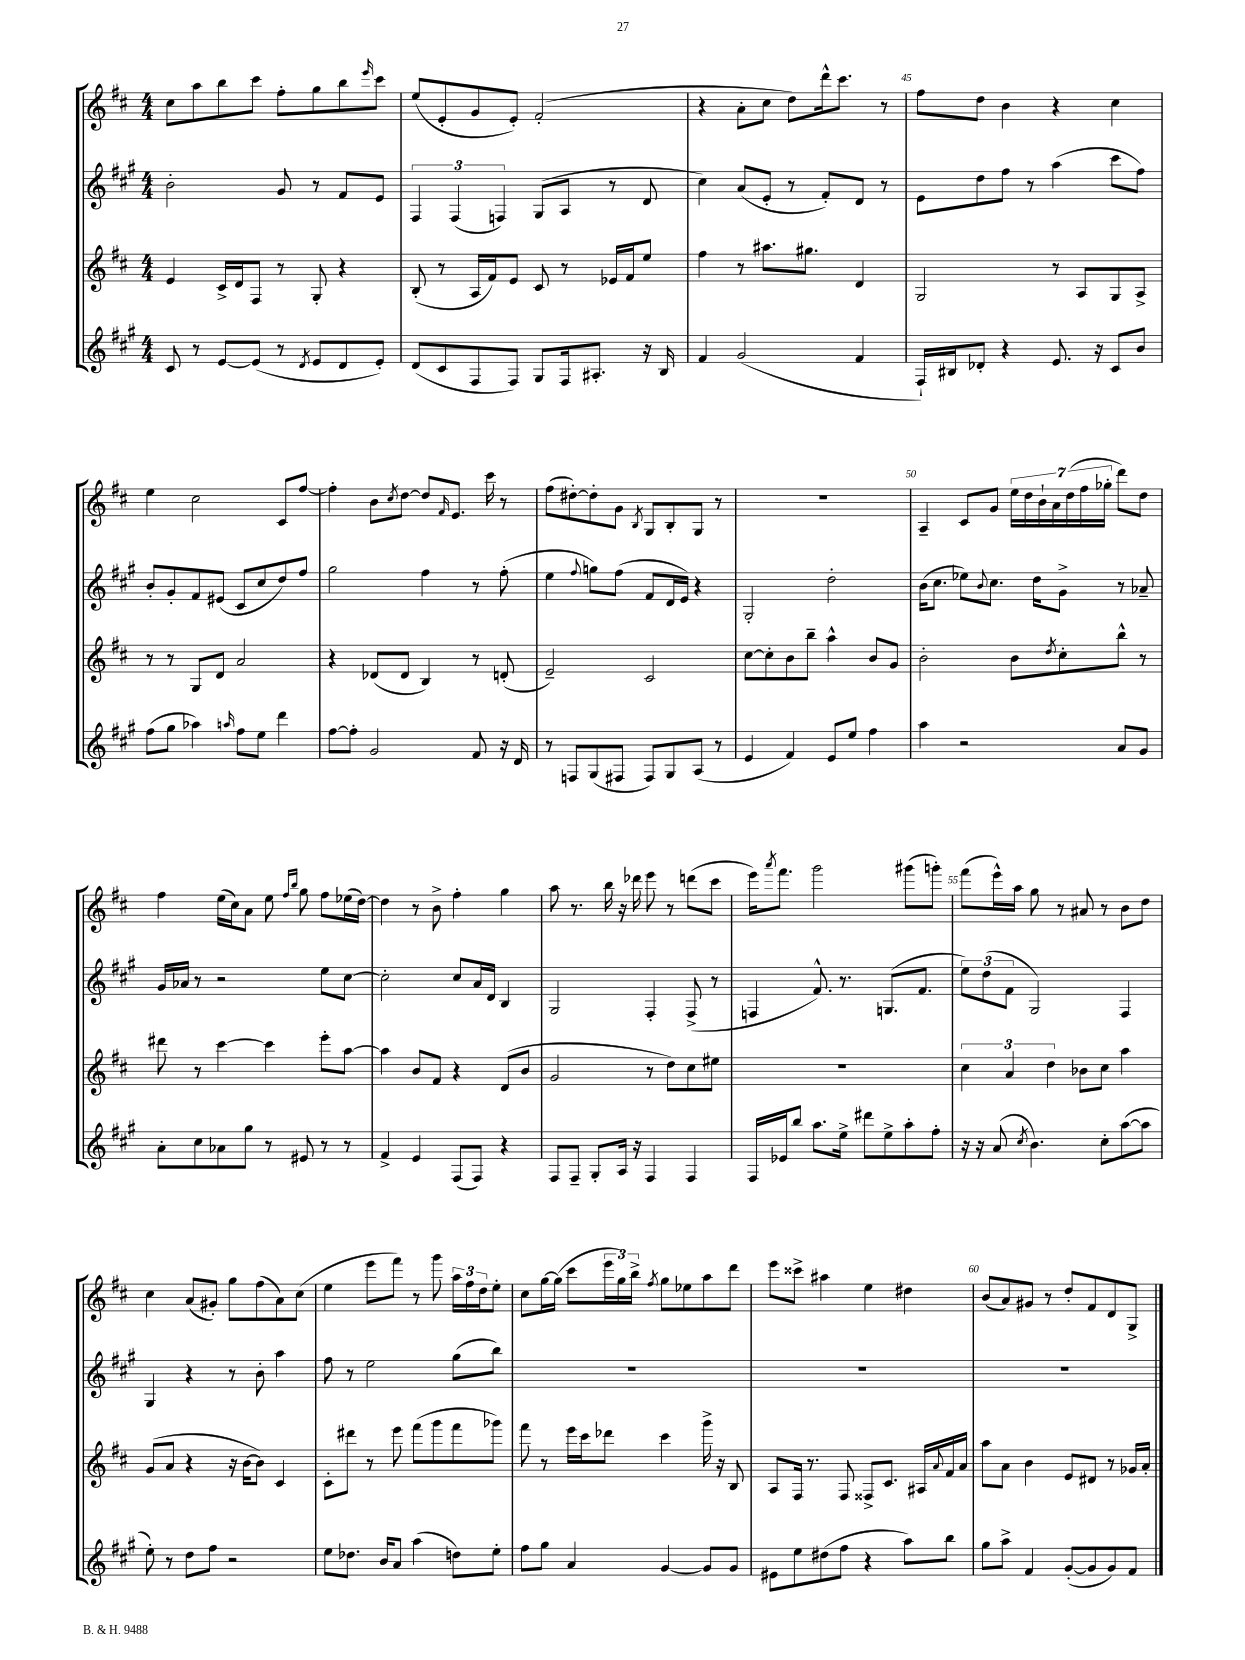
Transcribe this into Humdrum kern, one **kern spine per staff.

**kern	**kern	**kern	**kern
*part4	*part3	*part2	*part1
*staff4	*staff3	*staff2	*staff1
*clefG2	*clefG2	*clefG2	*clefG2
*k[f#c#g#]	*k[f#c#]	*k[f#c#g#]	*k[f#c#]
*M4/4	*M4/4	*M4/4	*M4/4
=42	=42	=42	=42
8c#/	4e/	2b'\	8cc#\L
8r	.	.	8aa\
[8e/L	16c#^/LL	.	8bb\
.	16d/J	.	.
(8e/J]	8F#/J	.	8ccc#\J
8r	8r	8g#/	8ff#'\L
8qd/	.	.	.
8e/L	8G'/	8r	8gg\
8d/	4r	8f#/L	8bb\
.	.	.	16qqeee/
8e'/J)	.	8e/J	8ccc#\J
=43	=43	=43	=43
(8d/L	(8B'/	6F#/	(8ee/L
8c#/	8r	.	8e'/
.	.	(6F#/	.
8F#/	16A/LL	.	8g/
.	16f#/J)	.	.
.	.	6Fn/)	.
8F#/J)	8e/J	.	8e'/J)
8G#/L	8c#/	(8G#/L	(2f#'/
16F#/k	8r	8A/J	.
8.A#X'/J	.	.	.
.	16e-X/LL	8r	.
.	16f#/J	.	.
16r	8ee/J	8d/	.
16B/	.	.	.
=44	=44	=44	=44
4f#/	4ff#\	4cc#\)	4r
(2g#/	8r	(8a/L	8a'\L
.	8.aa#X\L	8e'/J	8cc#\J
.	.	8r	8dd\L)
.	8.gg#X\J	.	.
.	.	8f#'/L)	16ddd^^\k
.	.	.	8.ccc#\J
4f#/	4d/	8d/J	.
.	.	8r	8r
=45	=45	=45	=45
16F#`/LL)	2G/	8e\L	8ff#\L
16B#X/J	.	.	.
8d-X'/J	.	8dd\	8dd\J
4r	.	8ff#\J	4b\
.	.	8r	.
8.e/	8r	(4aa\	4r
.	8A/L	.	.
16r	.	.	.
8c#/L	8G/	8ccc#\L	4cc#\
8b/J	8A^/J	8ff#\J)	.
!!LO:LB:g=z
=46	=46	=46	=46
(8ff#\L	8r	8b'/L	4ee\
8gg#\J	8r	8g#'/	.
4aa-X\)	8G/L	8f#/	2cc#\
.	8d/J	(8e#X/J	.
16qqaan/	.	.	.
8ff#\L	2a/	8c#/L	.
8ee\J	.	8cc#/	.
4ddd\	.	8dd/)	8c#/L
.	.	8ff#/J	[8ff#/J
=47	=47	=47	=47
[8ff#\L	4r	2gg#\	4ff#'\]
8ff#'\J]	.	.	.
2g#/	(8d-X/L	.	8b\L
.	.	.	8qcc#/
.	8d-/J	.	[8dd\J
.	4B/)	4ff#\	8dd/L]
.	.	.	16qqf#/
.	.	.	8.e/J
8f#/	8r	8r	.
.	.	.	16ccc#\
16r	(8dn'/	(8ff#'\	8r
16d/	.	.	.
=48	=48	=48	=48
8r	2e~/)	4ee\	(8ff#\L
8Fn/L	.	.	[8dd#X'\)
.	.	8qqff#/	.
(8G#/	.	8ggn\L)	8dd#'\]
8F#X/J	.	(8ff#\J	8g\J
.	.	.	8qB/
8F#/L)	2c#/	8f#/L	8G/L
8G#/	.	16d/L	8B'/
.	.	16e/JJ)	.
(8A/J	.	4r	8G/J
8r	.	.	8r
=49	=49	=49	=49
4e/	[8cc#\L	2G#'/	1r
.	8cc#'\]	.	.
4f#/)	8b\	.	.
.	8bb~\J	.	.
8e/L	4aa^^\	2dd'\	.
8ee/J	.	.	.
4ff#\	8b/L	.	.
.	8g/J	.	.
=50	=50	=50	=50
4aa\	2b'\	(16b\KL	4A~/
.	.	8.cc#\J	.
2r	.	8ee-X\L)	8c#/L
.	.	8qqb/	.
.	.	8.cc#\J	8g/J
.	8b\L	.	28ee\LL
.	.	.	28dd\
.	.	16dd\KL	.
.	.	.	28b`\
.	.	.	28a\
.	8qdd/	.	.
.	8cc#'\	8g#^\J	.
.	.	.	(28dd\
.	.	.	28ff#\
.	.	.	28gg-X'\JJ
8a/L	8bb^^\J	8r	8ddd\L)
8g#/J	8r	8a-X~/	8dd\J
!!LO:LB:g=z
=51	=51	=51	=51
8a'\L	8ddd#X\	16g#/LL	4ff#\
.	.	16a-X/JJ	.
8cc#\	8r	8r	.
8a-X\	[4ccc#\	2r	(16ee\LL
.	.	.	16cc#\J)
8gg#\J	.	.	8a\J
8r	4ccc#\]	.	8ee\
.	.	.	16qqff#/LL
.	.	.	16qqbb/JJ
8e#X/	.	.	8gg\
8r	8eee'\L	8ee\L	8ff#\L
8r	[8aa\J	[8cc#\J	(16ee-X\L
.	.	.	[16dd\JJ)
=52	=52	=52	=52
4f#^/	4aa\]	2cc#'\]	4dd\]
4e/	8b/L	.	8r
.	8f#/J	.	8b^\
(8F#/L	4r	8cc#/L	4ff#'\
8F#/J)	.	16a/L	.
.	.	16d/JJ	.
4r	(8d/L	4B/	4gg\
.	8b/J	.	.
=53	=53	=53	=53
8F#/L	2g/	2G#/	8aa\
8F#~/J	.	.	8.r
8G#'/L	.	.	.
.	.	.	16bb\
16A/Jk	.	.	16r
16r	.	.	16ddd-X\
4F#/	8r	4F#'/	8eee\
.	8dd\L)	.	8r
4F#/	8cc#\	(8F#^/	(8dddn\L
.	8ee#X\J	8r	8ccc#\J
=54	=54	=54	=54
16F#/LL	1r	4Fn/	16eee\KL)
.	.	.	8qaaa/
16e-X/J	.	.	8.fff#\J
8bb/J	.	.	.
8.aa\L	.	8.f#^^/)	2ggg\
16ee^\Jk	.	8.r	.
8ddd#X\L	.	.	.
8ee^\	.	(8.Gn/L	.
8aa'\	.	.	(8ggg#X\L
.	.	8.f#/J	.
8ff#'\J	.	.	8gggn'\J)
=55	=55	=55	=55
16r	6cc#\	12ee\L)	(8fff#\L
16r	.	.	.
.	.	(12dd\	.
(8a/	.	.	16eee^^\L)
.	6a/	12f#\J	.
.	.	.	16aa\JJ
8qcc#/	.	.	.
4.b\)	.	2G#/)	8gg\
.	6dd\	.	.
.	.	.	8r
.	8b-X\L	.	8a#X/
8cc#'\L	8cc#\J	.	8r
([8aa\	4aa\	4F#/	8b\L
8aa\J]	.	.	8dd\J
!!LO:LB:g=z
=56	=56	=56	=56
8ee'\)	(8g/L	4G#/	4cc#\
8r	8a/J	.	.
8dd\L	4r	4r	(8a/L
8ff#\J	.	.	8g#X'/J)
2r	16r	8r	8gg\L
.	[16b\KL	.	.
.	8b\J])	8b'\	(8ff#\
.	4c#/	4aa\	8a\)
.	.	.	(8cc#\J
=57	=57	=57	=57
8ee\L	8c#'\L	8ff#\	4ee\
8.dd-X\J	8ddd#X\J	8r	.
.	8r	2ee\	8eee\L
16b/KL	.	.	.
8a/J	8eee\	.	8fff#\J)
(4aa\	(8fff#\L	.	8r
.	8ggg\	.	8ggg\
8ddn\L)	8fff#\	(8gg#\L	24aa\LL
.	.	.	24ff#\
.	.	.	24dd\J
8ee'\J	8ggg-X\J)	8bb\J)	8ee'\J
=58	=58	=58	=58
8ff#\L	8fff#\	1r	8cc#\L
8gg#\J	8r	.	[16gg\L
.	.	.	(16gg\JJ]
4a/	16eee\LL	.	8ccc#\L
.	16ccc#\J	.	.
.	8ddd-X\J	.	24eee\L
.	.	.	24gg\)
.	.	.	24bb^\JJ
.	.	.	8qff#/
[4g#/	4ccc#\	.	8gg\L
.	.	.	8ee-X\
8g#/L]	16ggg^\	.	8aa\
.	16r	.	.
8g#/J	8B/	.	8ddd\J
=59	=59	=59	=59
8e#X\L	8A/L	1r	8eee\L
8ee\	16F#/Jk	.	8ccc##X^\J
.	8.r	.	.
(8dd#X\	.	.	4aa#X\
8ff#\J	8F#/	.	.
4r	8F##X^/L	.	4ee\
.	8.c#/J	.	.
8aa\L)	.	.	4dd#X\
.	16A#X/LL	.	.
.	8qqa/	.	.
8bb\J	16f#/	.	.
.	16a/JJ	.	.
=60	=60	=60	=60
8gg#\L	8aa\L	1r	(8b/L
8aa^\J	8a\J	.	8a/)
4f#/	4b\	.	8g#X/J
.	.	.	8r
([8g#'/L	8e/L	.	8dd'/L
8g#/]	8d#X/J	.	8f#/
8g#/)	8r	.	8d/
8f#/J	16g-X/LL	.	8G^/J
.	16a'/JJ	.	.
==	==	==	==
*-	*-	*-	*-
